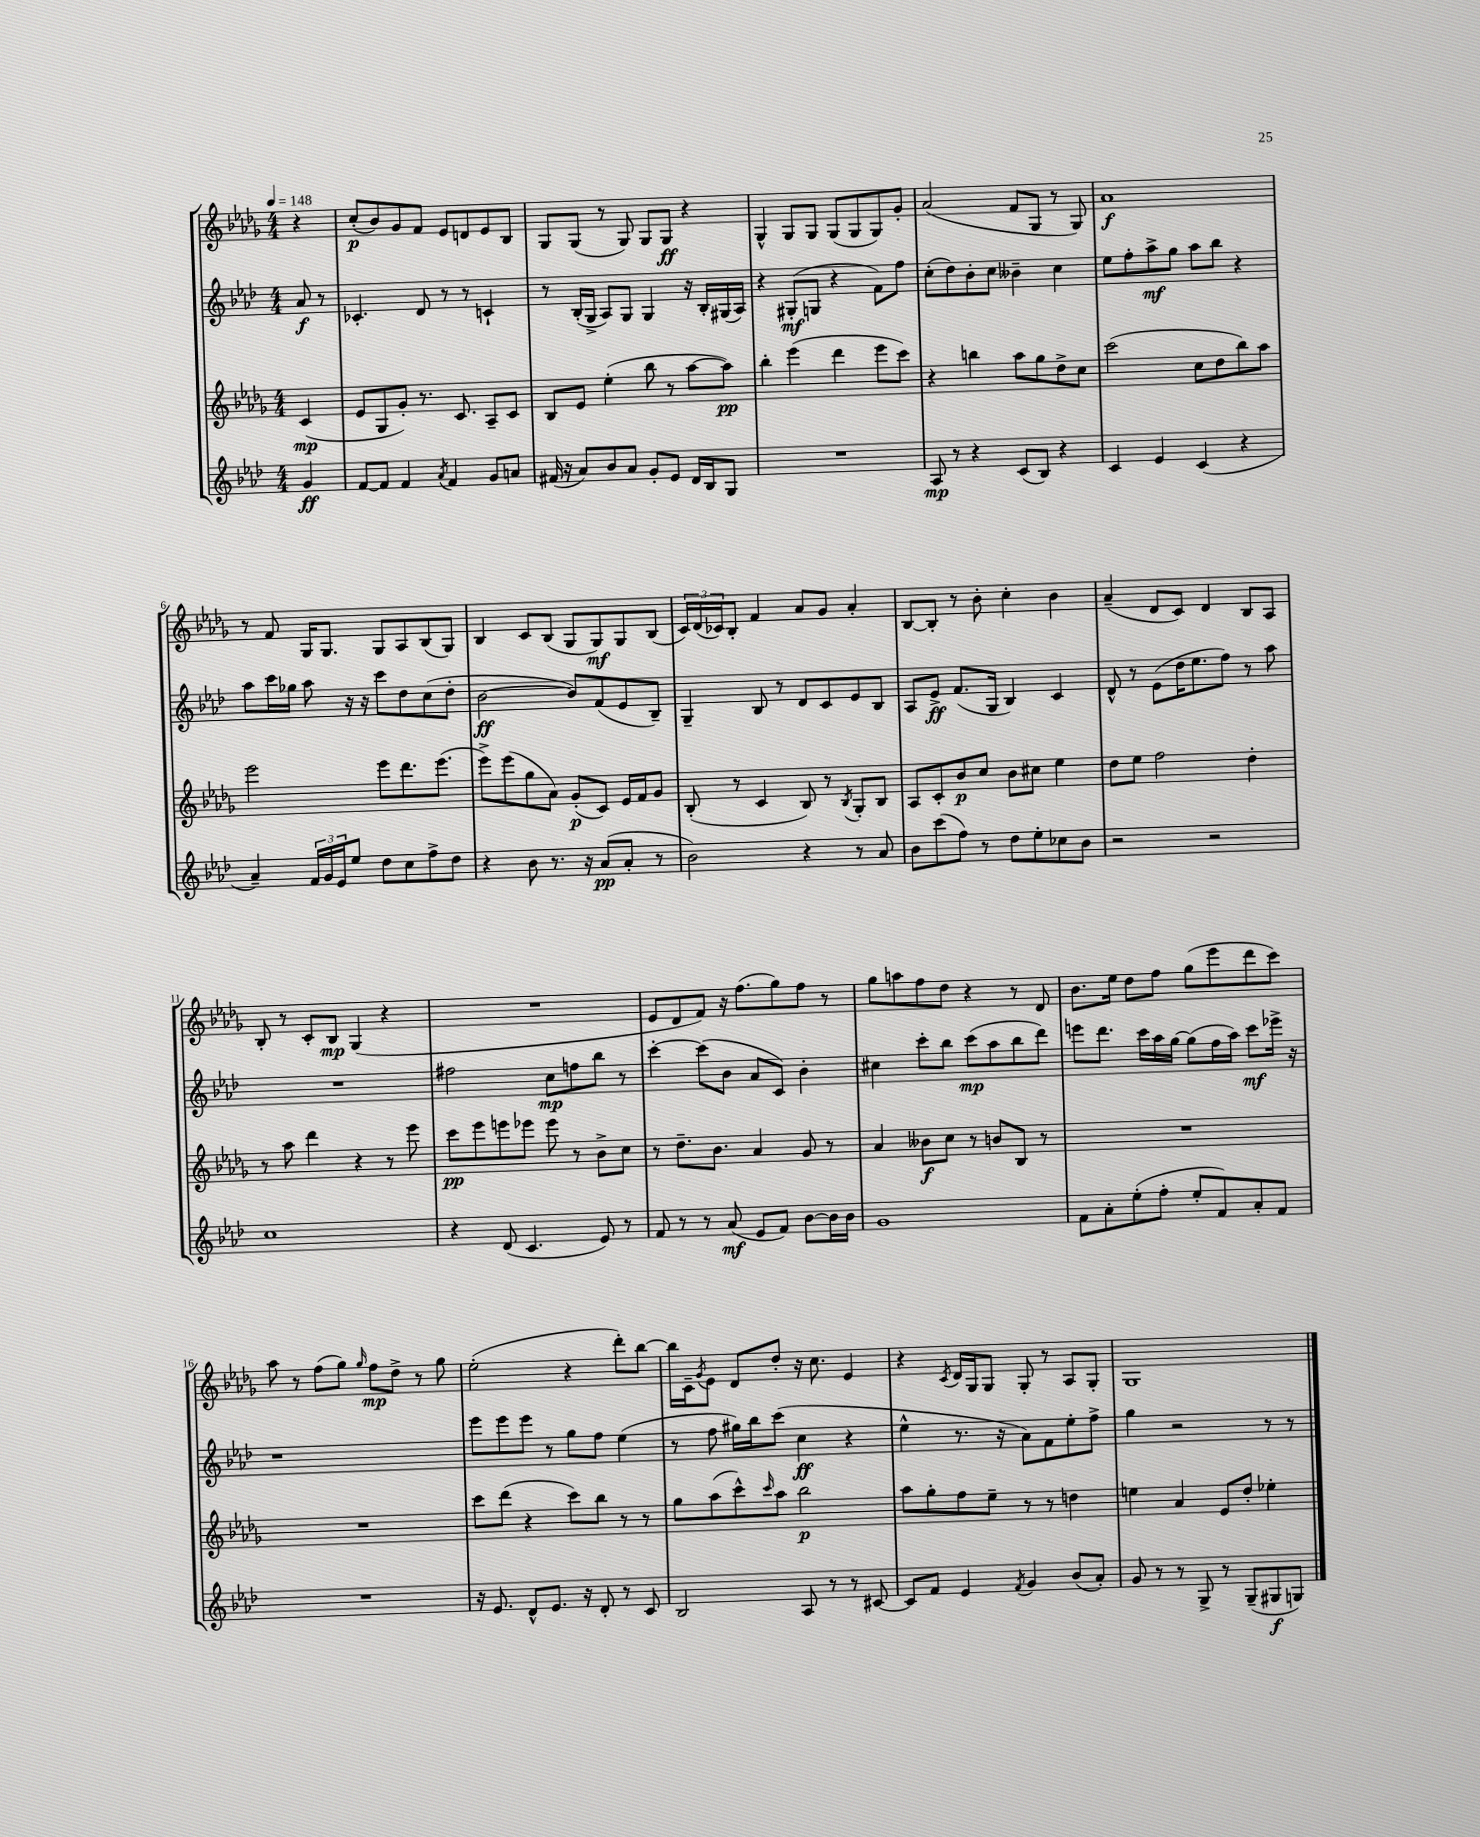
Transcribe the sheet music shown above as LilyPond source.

<<
\new StaffGroup <<
\new Staff = "s0" {
    \clef treble \key des \major \numericTimeSignature \time 4/4 \partial 4 \tempo 4 = 148
    r4 |
    c''8-.\p( bes'8) ges'8 f'8 ees'8 d'8 ees'8 bes8 |
    ges8 ges8( r8 ges8) ges8 ges8\ff r4 |
    ges4-^ ges8 ges8 ges8( ges8 ges8) ges'8-. |
    aes'2( f'8 ges8 r8 ges8) |
    aes'1\f |
    r8 f'8 ges16 ges8. ges8 aes8 bes8( ges8) |
    bes4 c'8 bes8( ges8 ges8\mf) ges8 bes8( |
    \tuplet 3/2 { c'16) des'16( ces'16) } bes8-. f'4 aes'8 ges'8 aes'4-. |
    bes8~ bes8-. r8 bes'8-. c''4-. bes'4 |
    aes'4--( des'8 c'8) des'4 bes8 aes8 |
    bes8-. r8 c'8-. bes8\mp ges4( r4 |
    R1 |
    ees'8 des'8 f'8) r16 f''8.( ges''8) f''8 r8 |
    ges''8 a''8 f''8 des''8 r4 r8 des'8 |
    bes'8. ees''16 des''8 f''8 ges''8( ees'''8 des'''8 c'''8) |
    aes''8 r8 f''8( ges''8) \grace { ges''16 } f''8\mp des''8-> r8 ges''8 |
    ees''2-.( r4 des'''8-.) bes''8~ |
    bes''16 c'16-- \acciaccatura { ges'8 } ees'8 des'8 des''8-. r16 c''8. ees'4 |
    r4 \acciaccatura { c'8 } des'16 ges16 ges8 ges8-. r8 aes8 ges8-. |
    ges1 \bar "|." |
}
\new Staff = "s1" {
    \clef treble \key aes \major \numericTimeSignature \time 4/4 \partial 4
    aes'8\f r8 |
    ces'4.-. des'8 r8 r8 c'4-! |
    r8 bes16-.( g16-> aes8) g8 g4 r16 bes16-. gis16( aes16) |
    r4 gis8-.\mf( g8 r4 f'8) f''8 |
    c''8-.( des''8) bes'8-. c''8 beses'4-- c''4 |
    ees''8 f''8-. aes''8->\mf g''8 aes''8 bes''8 r4 |
    aes''8 c'''16 ges''16 aes''8 r16 r16 c'''8 des''8 c''8( des''8-. |
    bes'2~\ff bes'8) f'8( ees'8 bes8--) |
    g4-- bes8 r8 des'8 c'8 ees'8 bes8 |
    aes8 ees'8->\ff f'8.( g16 bes4) c'4 |
    des'8-^ r8 ees'8( des''16 ees''8. f''8) r8 aes''8 |
    R1 |
    fis''2 c''8\mp f''8 bes''8 r8 |
    c'''4~-. c'''8( bes'8 aes'8 c'8) bes'4-. |
    cis''4 c'''8-. bes''8 c'''8\mp( aes''8 bes''8 des'''8) |
    e'''8 des'''8. c'''16 aes''16 g''16~ g''8( f''16 aes''16) c'''8\mf ees'''16-> r16 |
    r1 |
    ees'''8 ees'''8 ees'''8 r8 g''8 f''8 ees''4( |
    r8 f''8 gis''16) bes''16 c'''8( c''4\ff r4 |
    ees''4-^ r8. r16 aes'8) f'8 ees''8-. f''8-> |
    g''4 r2 r8 r8 \bar "|." |
}
\new Staff = "s2" {
    \clef treble \key des \major \numericTimeSignature \time 4/4 \partial 4
    c'4\mp( |
    ees'8 ges8 ges'8-.) r8. c'8. aes8-- c'8 |
    bes8 ees'8 ees''4-.( bes''8 r8 aes''8~ aes''8\pp) |
    bes''4-. ees'''4( des'''4 ees'''8 c'''8) |
    r4 b''4 aes''8 ges''8 des''8-> c''8 |
    c'''2( c''8 des''8 bes''8) aes''8 |
    ees'''2 ees'''8 des'''8. ees'''8.( |
    ees'''8->) ees'''8( ges''8 aes'8) ges'8-.\p( c'8) ees'16 f'16 ges'8 |
    bes8-.( r8 c'4 bes8) r8 \acciaccatura { bes8 } ges8-. bes8 |
    aes8 c'8-. bes'8\p c''8 bes'8 cis''8 ees''4 |
    des''8 ees''8 f''2 des''4-. |
    r8 aes''8 des'''4 r4 r8 ees'''8 |
    c'''8\pp ees'''8 e'''8 ees'''8 ees'''8 r8 bes'8-> c''8 |
    r8 des''8.-- bes'8. aes'4 ges'8 r8 |
    aes'4 beses'8\f c''8 r8 b'8 bes8 r8 |
    R1 |
    R1 |
    c'''8 des'''8( r4 c'''8) bes''8 r8 r8 |
    ges''8 aes''8( c'''8-^) \grace { c'''16 } aes''8 bes''2\p |
    aes''8 ges''8-. f''8 ees''8-- r8 r8 d''4 |
    e''4 aes'4 ees'8 des''8-. ees''4-. \bar "|." |
}
\new Staff = "s3" {
    \clef treble \key aes \major \numericTimeSignature \time 4/4 \partial 4
    g'4\ff |
    f'8~ f'8 f'4 \acciaccatura { aes'8 } f'4 g'8 a'8 |
    fis'16( r16 aes'8) bes'8 aes'8 g'8-. ees'8 des'16 bes16 g8 |
    R1 |
    aes8\mp r8 r4 c'8( bes8) r4 |
    c'4 ees'4 c'4( r4 |
    aes'4--) \tuplet 3/2 { f'16 g'16 ees'16 } ees''8 des''8 c''8 f''8-> des''8 |
    r4 bes'8 r8. r16 aes'8\pp( aes'8-. r8 |
    bes'2) r4 r8 aes'8 |
    bes'8 c'''8( f''8) r8 des''8 ees''8-. ces''8 bes'8 |
    r2 r2 |
    c''1 |
    r4 des'8( c'4. ees'8) r8 |
    f'8 r8 r8 aes'8\mf( ees'8 f'8) bes'8~ bes'16 bes'16 |
    g'1 |
    f'8 aes'8-. ees''8-.( f''8-. ees''8-. f'8) aes'8-. f'8 |
    R1 |
    r16 ees'8. des'8-^ ees'8. r16 des'8-. r8 c'8 |
    bes2 aes8 r8 r8 cis'8~ |
    cis'8 f'8 ees'4 \acciaccatura { f'8 } g'4 bes'8( aes'8-.) |
    g'8 r8 r8 g8-> r8 g8--( gis8\f g8) \bar "|." |
}
>>
>>
